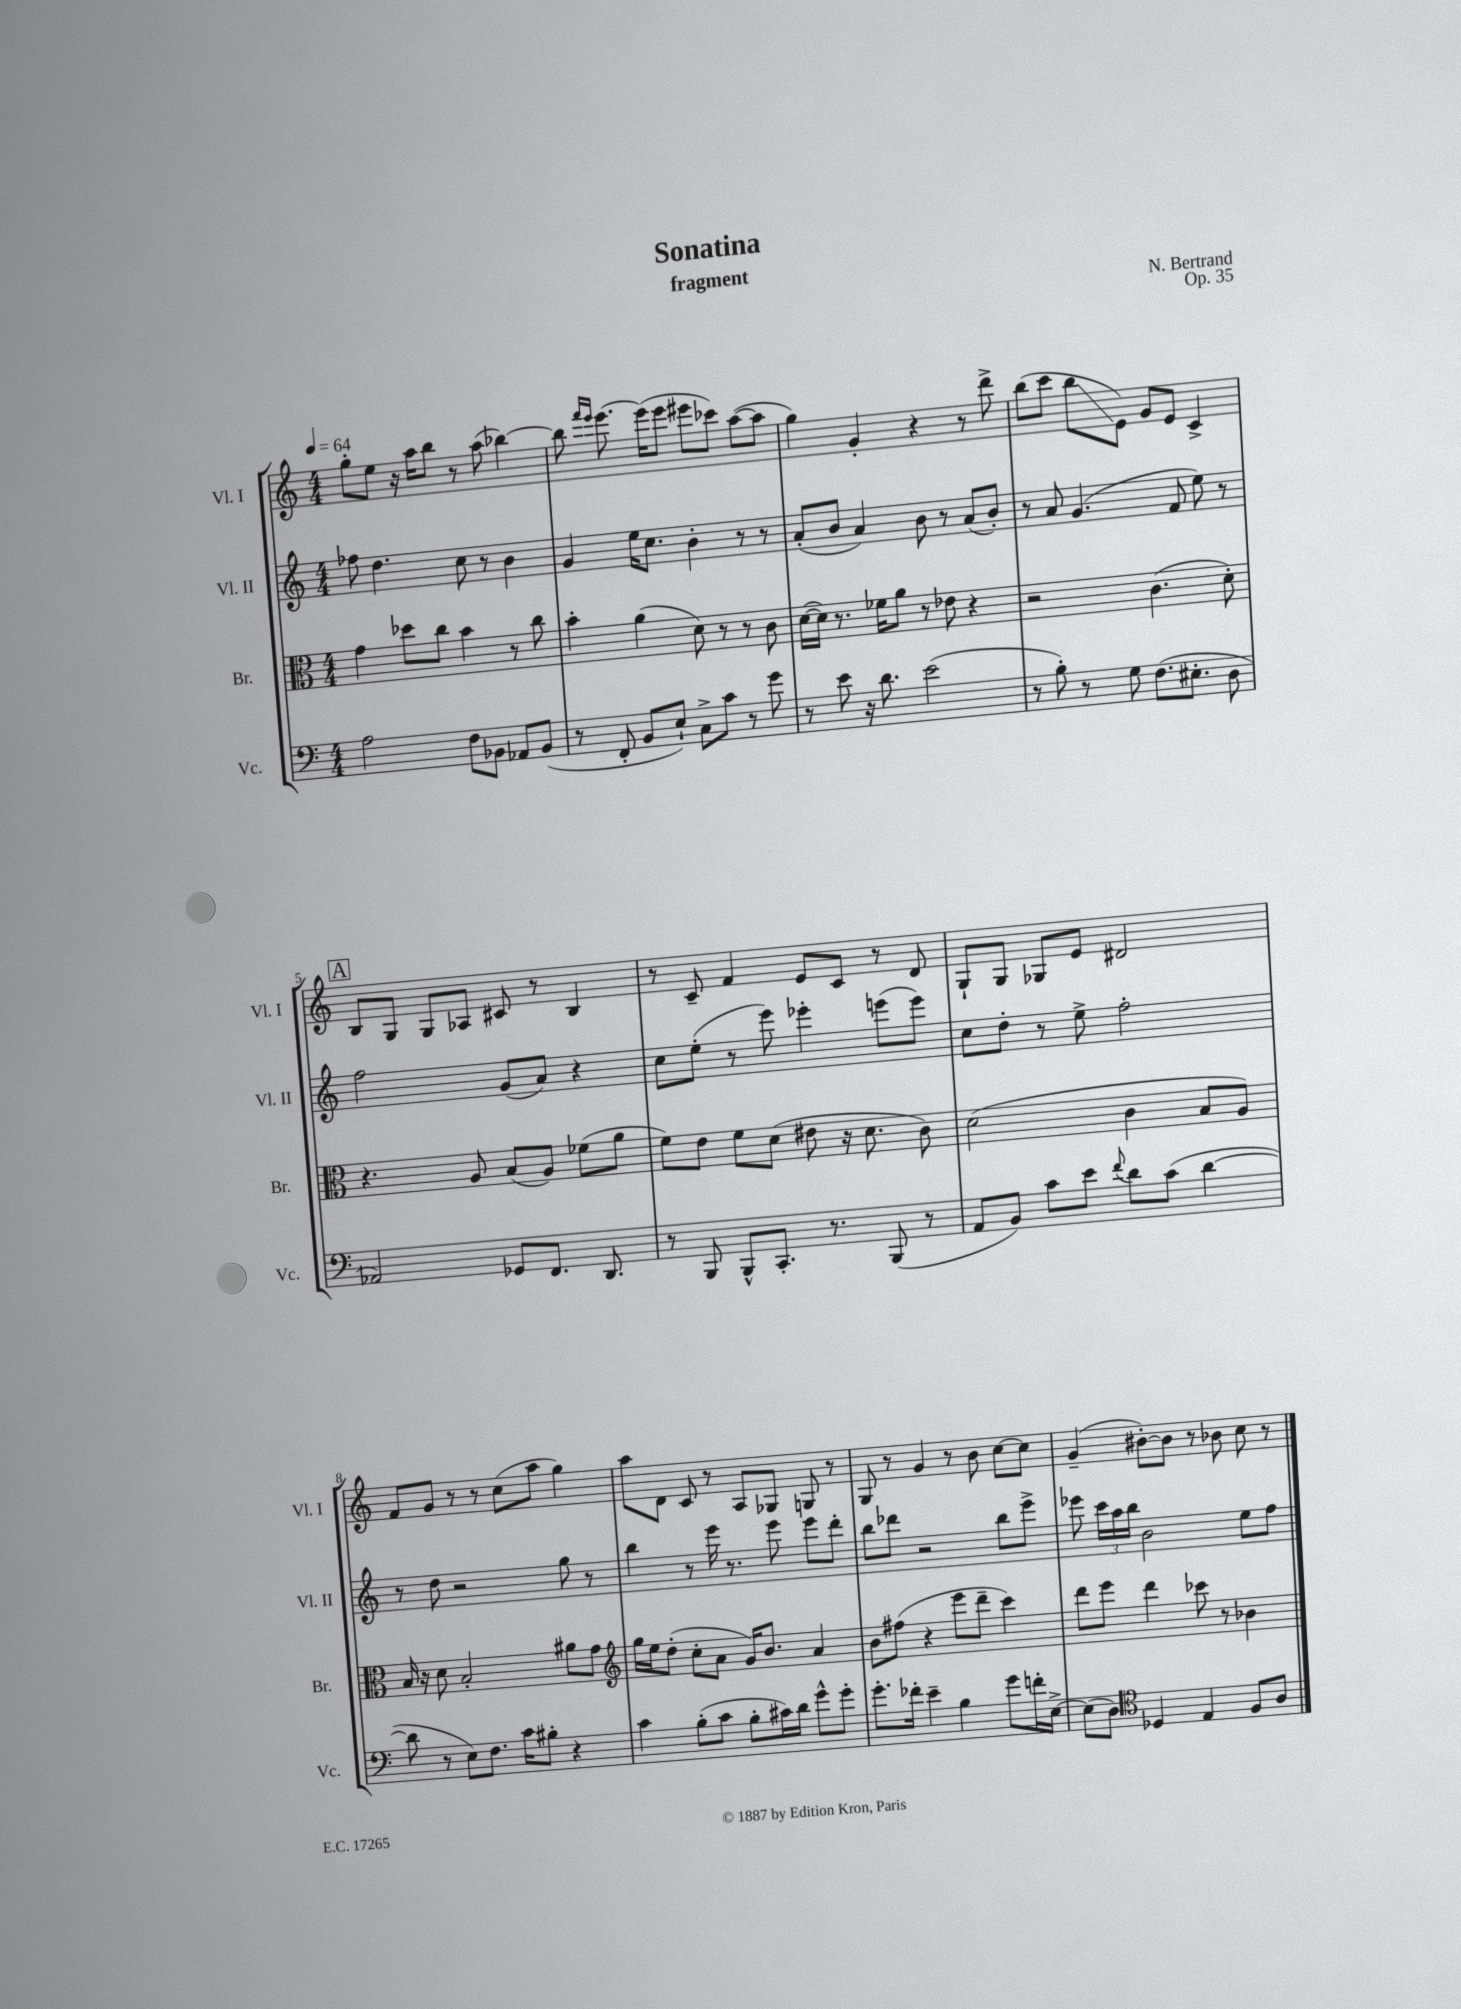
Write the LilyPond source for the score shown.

\header { title = "Sonatina" composer = "N. Bertrand" subtitle = "fragment" opus = "Op. 35" }
<<
\new StaffGroup <<
\new Staff = "s0" \with { instrumentName = "Vl. I" shortInstrumentName = "Vl. I" } {
    \clef treble \key c \major \numericTimeSignature \time 4/4 \tempo 4 = 64
    \autoBeamOff g''8[-. e''8] r16 a''16[ b''8] r8 a''8( bes''4~) |
    bes''8 \grace { f'''16[ e'''16] } e'''8.~ e'''16[( e'''8] eis'''8[ ces'''8]) a''8[~( a''8] |
    g''4) g'4-. r4 r8 d'''8-> |
    b''8[( c'''8] b''8[\glissando e'8]) g'8[ e'8] c'4-> |
    \mark \markup { \box "A" } b8[ g8] g8[ aes8] cis'8 r8 b4 |
    r8 c'8-- f'4 e'8[ c'8] r8 d'8 |
    g8[-! g8] ges8[ e'8] dis'2 |
    f'8[ g'8] r8 r8 c''8[( a''8] g''4) |
    a''8[ d'8] c'8 r8 a8[ ges8] g8 r8 |
    g8 r8 g'4 r8 b'8 c''8[~ c''8] |
    g'4--( bis'8[~-.) bis'8] r8 bes'8 c''8 r8 \bar "|." |
}
\new Staff = "s1" \with { instrumentName = "Vl. II" shortInstrumentName = "Vl. II" } {
    \clef treble \key c \major \numericTimeSignature \time 4/4
    \autoBeamOff fes''8 d''4. c''8 r8 b'4 |
    g'4 e''16[ c''8.] b'4-. r8 r8 |
    a'8[-.( b'8] a'4) b'8 r8 a'8[( b'8]-.) |
    r8 a'8 g'4.( f'8 e''8) r8 |
    \mark \markup { \box "A" } f''2 g'8[( a'8]) r4 |
    c''8[ e''8]-.( r8 e'''8) ees'''4-. e'''8[( e'''8]) |
    c''8[ d''8]-. r8 e''8-> f''2-. |
    r8 d''8 r2 g''8 r8 |
    b''4 r8 e'''16 r8. e'''8 e'''8[ d'''8]-. |
    b''8[ des'''8] r2 b''8[ e'''8]-> |
    ees'''8 \tuplet 3/2 { c'''16[ a''16 b''16] } b'2 e''8[ f''8] \bar "|." |
}
\new Staff = "s2" \with { instrumentName = "Br." shortInstrumentName = "Br." } {
    \clef alto \key c \major \numericTimeSignature \time 4/4
    \autoBeamOff g'4 des''8[ c''8] b'4 r8 c''8 |
    b'4-. a'4( d'8) r8 r8 c'8 |
    d'16[~( d'16]) r8. fes'16[ a'8] r8 ees'8 r4 |
    r2 c'4.( d'8-.) |
    \mark \markup { \box "A" } r4. a8 b8[( a8]) fes'8[( a'8] |
    f'8[) e'8] f'8[ d'8]( eis'8 r16 d'8. c'8) |
    d'2( c'4 b8[ a8]) |
    b16 r16 d'8 b2-. ais'8[ g'8] |
    \clef treble g''16[ e''16 d''8]-.( c''8[-. a'8] g'16[) b'8.] a'4 |
    b'8[ fis''8]( r4 e'''8[ d'''8]-- c'''4) |
    d'''8[ e'''8] d'''4 ces'''8 r8 bes'4 \bar "|." |
}
\new Staff = "s3" \with { instrumentName = "Vc." shortInstrumentName = "Vc." } {
    \clef bass \key c \major \numericTimeSignature \time 4/4
    \autoBeamOff a2 f8[ bes,8] aes,8[ bes,8]( |
    r8 f,8-. b,8[ e8]-!) c8[-> c'8] r8 g'8 |
    r8 e'8 r16 d'8. e'2( |
    r8 b8-.) r8 g8 f8.[( eis8.]-. d8 |
    \mark \markup { \box "A" } aes,2) ges,8[ f,8.] d,8. |
    r8 b,,8 b,,8[-^ c,8.]-. r8. b,,8( r8 |
    a,8[ b,8]) c'8[ e'8] \appoggiatura { f'8 } d'8[ c'8]( d'4~ |
    d'8 r8 e8[) f8.] c'16[ bis8]-. r4 |
    c'4 b8[-.( c'8] b8[-. cis'16) d'16] g'8[-^ g'8]-. |
    g'8.[-. fes'16]-. e'4-- b4 g'8[ f'16-. e16]~-> |
    e8[( d8]) \clef tenor des4 e4 f8[ a8] \bar "|." |
}
>>
>>
